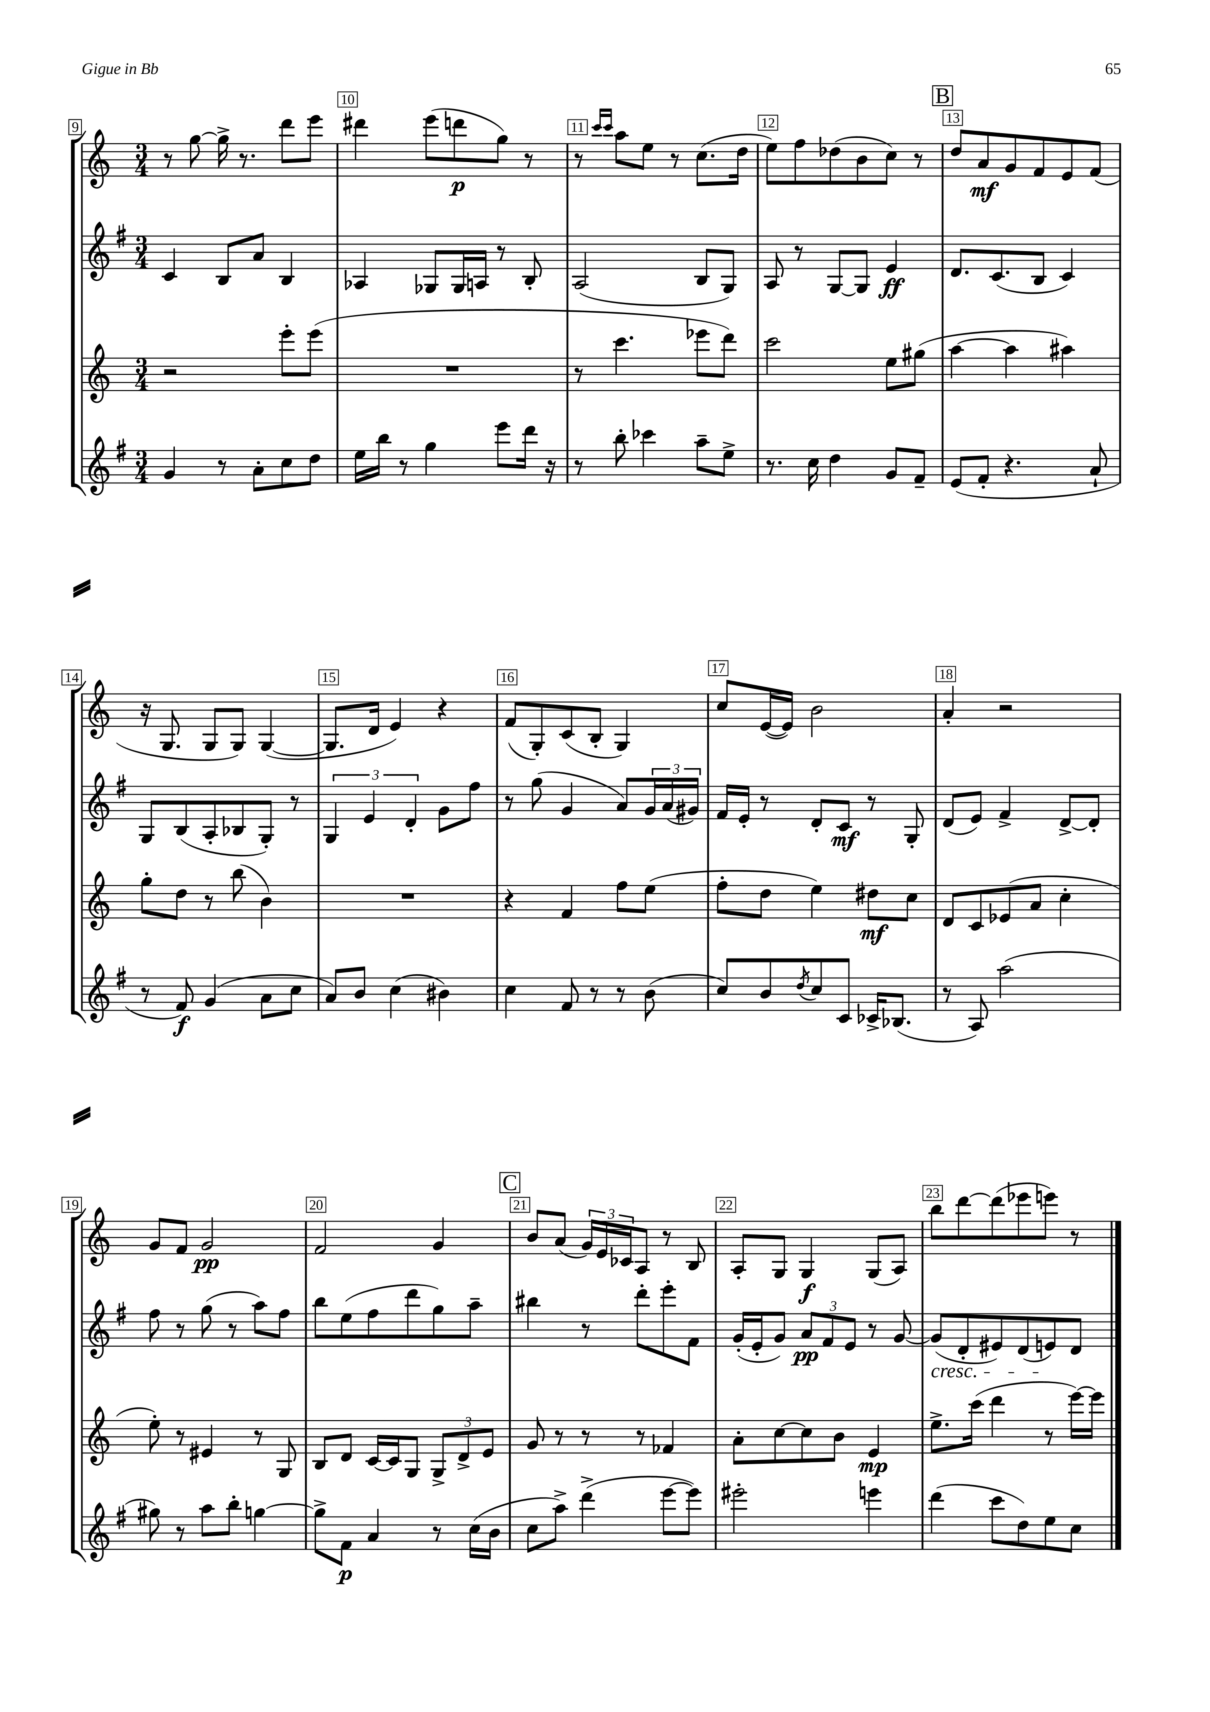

**kern	**dynam	**kern	**dynam	**kern	**dynam	**kern	**dynam
*part4	*part4	*part3	*part3	*part2	*part2	*part1	*part1
*staff4	*staff4	*staff3	*staff3	*staff2	*staff2	*staff1	*staff1
*clefG2	*	*clefG2	*	*clefG2	*	*clefG2	*
*k[f#]	*	*k[]	*	*k[f#]	*	*k[]	*
*M3/4	*	*M3/4	*	*M3/4	*	*M3/4	*
=9	=9	=9	=9	=9	=9	=9	=9
4g/	.	2r	.	4c/	.	8r	.
.	.	.	.	.	.	[8gg\	.
8r	.	.	.	8B/L	.	16gg^\]	.
.	.	.	.	.	.	8.r	.
8a'\L	.	.	.	8a/J	.	.	.
8cc\	.	8eee'\L	.	4B/	.	8ddd\L	.
8dd\J	.	(8eee\J	.	.	.	8eee\J	.
=10	=10	=10	=10	=10	=10	=10	=10
16ee\LL	.	2.r	.	4A-X/	.	4ddd#X\	.
16bb\JJ	.	.	.	.	.	.	.
8r	.	.	.	.	.	.	.
4gg\	.	.	.	8G-X/L	.	(8eee\L	.
.	.	.	.	16G-/L	.	8dddn\	p
.	.	.	.	16An/JJ	.	.	.
8eee\L	.	.	.	8r	.	8gg\J)	.
16ddd\Jk	.	.	.	8B'/	.	8r	.
16r	.	.	.	.	.	.	.
=11	=11	=11	=11	=11	=11	=11	=11
8r	.	8r	.	(2A/	.	8r	.
.	.	.	.	.	.	16qqccc/LL	.
.	.	.	.	.	.	16qqccc/JJ	.
8bb'\	.	4.ccc\	.	.	.	8aa\L	.
4ccc-X\	.	.	.	.	.	8ee\J	.
.	.	.	.	.	.	8r	.
8aa~\L	.	8eee-X\L	.	8B/L	.	(8.cc\L	.
8ee^\J	.	8ddd\J)	.	8G/J)	.	.	.
.	.	.	.	.	.	16dd\Jk	.
=12	=12	=12	=12	=12	=12	=12	=12
8.r	.	2ccc\	.	8A/	.	8ee\L)	.
.	.	.	.	8r	.	8ff\	.
16cc\	.	.	.	.	.	.	.
4dd\	.	.	.	[8G/L	.	(8dd-X\	.
.	.	.	.	8G/J]	.	8b\	.
8g/L	.	8ee\L	.	4e/	ff	8cc\J)	.
8f#~/J	.	(8gg#X\J	.	.	.	8r	.
!!LO:REH:place=s1:t=B
=13	=13	=13	=13	=13	=13	=13	=13
(8e/L	.	[4aa\	.	8.d/L	.	8dd/L	.
8f#'/J	.	.	.	.	.	8a/	mf
.	.	.	.	(8.c/	.	.	.
4.r	.	4aa\]	.	.	.	8g/	.
.	.	.	.	8B/J	.	8f/	.
.	.	4aa#X\)	.	4c/)	.	8e/	.
8a`/	.	.	.	.	.	(8f/J	.
!!LO:LB:g=z
=14	=14	=14	=14	=14	=14	=14	=14
8r	.	8gg'\L	.	8G/L	.	16r	.
.	.	.	.	.	.	8.G/	.
8f#/)	f	8dd\J	.	(8B/	.	.	.
(4g/	.	8r	.	8A'/	.	8G/L	.
.	.	(8bb\	.	8B-X/	.	8G/J)	.
8a\L	.	4b\)	.	8G'/J)	.	([4G/	.
8cc\J	.	.	.	8r	.	.	.
=15	=15	=15	=15	=15	=15	=15	=15
8a/L)	.	2.r	.	6G/	.	8.G/L]	.
8b/J	.	.	.	.	.	.	.
.	.	.	.	6e/	.	.	.
.	.	.	.	.	.	16d/Jk	.
(4cc\	.	.	.	.	.	4e/)	.
.	.	.	.	6d'/	.	.	.
4b#X\)	.	.	.	8g\L	.	4r	.
.	.	.	.	8ff#\J	.	.	.
=16	=16	=16	=16	=16	=16	=16	=16
4cc\	.	4r	.	8r	.	(8f/L	.
.	.	.	.	(8gg\	.	8G'/)	.
8f#/	.	4f/	.	4g/	.	(8c/	.
8r	.	.	.	.	.	8B'/J	.
8r	.	8ff\L	.	8a/L)	.	4G/)	.
(8b\	.	(8ee\J	.	24g/L	.	.	.
.	.	.	.	(24a/	.	.	.
.	.	.	.	24g#X/JJ)	.	.	.
=17	=17	=17	=17	=17	=17	=17	=17
8cc/L)	.	8ff'\L	.	16f#/LL	.	8cc/L	.
.	.	.	.	16e'/JJ	.	.	.
8b/	.	8dd\J	.	8r	.	([16e/L	.
.	.	.	.	.	.	16e/JJ])	.
8qdd/	.	.	.	.	.	.	.
8cc/	.	4ee\)	.	8d'/L	.	2b\	.
8c/J	.	.	.	8c/J	mf	.	.
16c-X^/KL	.	8dd#X\L	mf	8r	.	.	.
(8.B-X/J	.	.	.	.	.	.	.
.	.	8cc\J	.	8G'/	.	.	.
=18	=18	=18	=18	=18	=18	=18	=18
8r	.	8d/L	.	(8d/L	.	4a'/	.
8A/)	.	8c/	.	8e/J)	.	.	.
(2aa\	.	(8e-X/	.	4f#^/	.	2r	.
.	.	8a/J	.	.	.	.	.
.	.	4cc'\	.	[8d^/L	.	.	.
.	.	.	.	8d'/J]	.	.	.
!!LO:LB:g=z
=19	=19	=19	=19	=19	=19	=19	=19
8gg#X\)	.	8ee'\)	.	8ff#\	.	8g/L	.
8r	.	8r	.	8r	.	8f/J	.
8aa\L	.	4e#X/	.	(8gg\	.	2g/	pp
8bb'\J	.	.	.	8r	.	.	.
[4ggn\	.	8r	.	8aa\L)	.	.	.
.	.	8G/	.	8ff#\J	.	.	.
=20	=20	=20	=20	=20	=20	=20	=20
8gg^\L]	.	8B/L	.	8bb\L	.	2f/	.
8f#\J	p	8d/J	.	(8ee\	.	.	.
4a/	.	[16c/LL	.	8ff#\	.	.	.
.	.	16c/J]	.	.	.	.	.
.	.	8G/J	.	8ddd\	.	.	.
8r	.	12G^/L	.	8gg\)	.	4g/	.
.	.	12d^/	.	.	.	.	.
(16cc\LL	.	.	.	8aa~\J	.	.	.
.	.	12e/J	.	.	.	.	.
16b\JJ	.	.	.	.	.	.	.
!!LO:REH:place=s1:t=C
=21	=21	=21	=21	=21	=21	=21	=21
8cc\L	.	8g/	.	4bb#X\	.	8b/L	.
8aa^\J)	.	8r	.	.	.	(8a/J	.
(4ddd^\	.	8r	.	8r	.	24g/LL)	.
.	.	.	.	.	.	24e/	.
.	.	.	.	.	.	24c-X/J	.
.	.	8r	.	8ddd'\L	.	8A/J	.
[8eee\L	.	4f-X/	.	8eee'\	.	8r	.
8eee\J])	.	.	.	8f#\J	.	8B/	.
=22	=22	=22	=22	=22	=22	=22	=22
2eee#X'\	.	8a'\L	.	(16g'/LL	.	8A'/L	.
.	.	.	.	16e'/J	.	.	.
.	.	[8cc\	.	8g/J)	.	8G/J	.
.	.	8cc\]	.	12a/L	pp	4G/	f
.	.	.	.	12f#/	.	.	.
.	.	8b\J	.	.	.	.	.
.	.	.	.	12e/J	.	.	.
4eeen\	.	4e/	mp	8r	.	(8G/L	.
.	.	.	.	[8g/	.	8A/J)	.
=23	=23	=23	=23	=23	=23	=23	=23
!	!	!	!	!LO:TX:b:i:t=cresc.	!	!	!
(4ddd\	.	8.ee^\L	.	(8g/L]	.	8bb\L	.
.	.	.	.	8d'/	.	[8ddd\	.
.	.	(16ccc\Jk	.	.	.	.	.
8ccc\L	.	4ddd\	.	8e#X/)	.	(8ddd\]	.
8dd\)	.	.	.	(8d/	.	8eee-X\	.
8ee\	.	8r	.	8en/)	.	8eeen\J)	.
8cc\J	.	[16eee\LL)	.	8d/J	.	8r	.
.	.	16eee\JJ]	.	.	.	.	.
==	==	==	==	==	==	==	==
*-	*-	*-	*-	*-	*-	*-	*-
